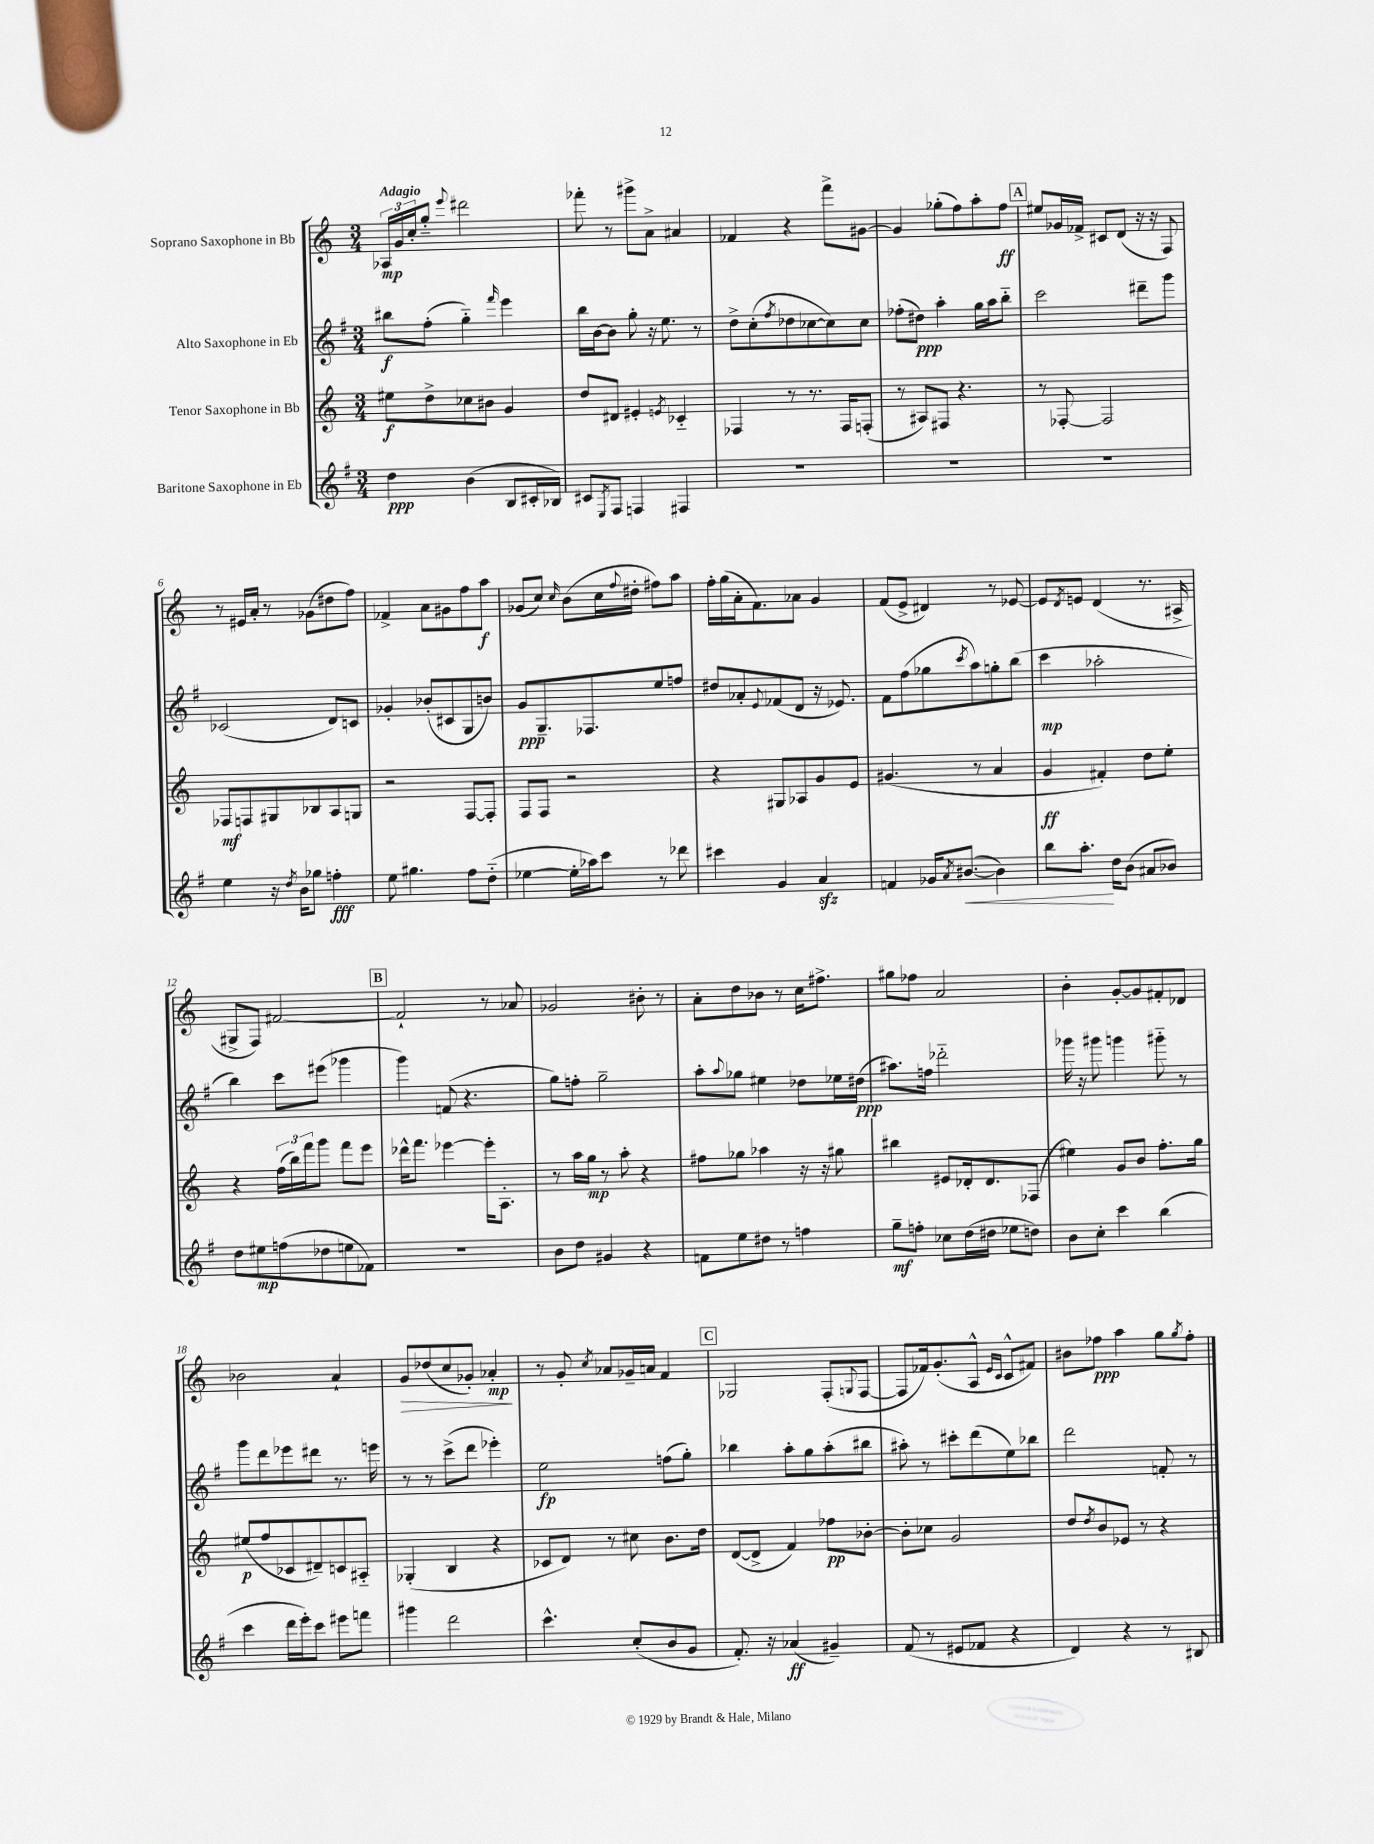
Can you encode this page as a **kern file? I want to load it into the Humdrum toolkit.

**kern	**dynam	**kern	**dynam	**kern	**dynam	**kern	**dynam
*part4	*part4	*part3	*part3	*part2	*part2	*part1	*part1
*staff4	*staff4	*staff3	*staff3	*staff2	*staff2	*staff1	*staff1
*I"Baritone Saxophone in Eb	*	*I"Tenor Saxophone in Bb	*	*I"Alto Saxophone in Eb	*	*I"Soprano Saxophone in Bb	*
*clefG2	*	*clefG2	*	*clefG2	*	*clefG2	*
*k[f#]	*	*k[]	*	*k[f#]	*	*k[]	*
*M3/4	*	*M3/4	*	*M3/4	*	*M3/4	*
=1	=1	=1	=1	=1	=1	=1	=1
!	!	!	!	!	!	!LO:TX:a:B:t=Adagio	!
4dd\	ppp	8ee#X\L	f	8bb#X\L	f	24A-X/LL	mp
.	.	.	.	.	.	24g/	.
.	.	.	.	.	.	24cc'/J	.
.	.	8dd^\	.	(8ff#'\J	.	8gg/J	.
.	.	.	.	.	.	8qqeee/	.
(4b\	.	8cc-X\	.	4gg\)	.	2ddd#X\	.
.	.	8b#X\J	.	.	.	.	.
.	.	.	.	16qqfff#/	.	.	.
8B/L	.	4g/	.	4eee\	.	.	.
16c#X'/L	.	.	.	.	.	.	.
16B-X/JJ)	.	.	.	.	.	.	.
=2	=2	=2	=2	=2	=2	=2	=2
8c#X/L	.	8dd/L	.	16bb\LL	.	8fff-X'\	.
.	.	.	.	[16b\J	.	.	.
8qE/	.	.	.	.	.	.	.
8F#/J	.	8d#X/J	.	8b\J]	.	8r	.
4Fn/	.	4e#X'/	.	8gg'\	.	8ggg#X^\L	.
.	.	.	.	16r	.	8a^\J	.
.	.	.	.	8.ee\	.	.	.
.	.	8qen/	.	.	.	.	.
4F#X/	.	4c-X/	.	.	.	4a#X/	.
.	.	.	.	8r	.	.	.
=3	=3	=3	=3	=3	=3	=3	=3
2.r	.	4F-X/	.	8dd^\L	.	4f-X/	.
.	.	.	.	(8cc'\	.	.	.
.	.	.	.	8qff#/	.	.	.
.	.	8r	.	8dd-X\	.	4r	.
.	.	8.r	.	[8cc-X\	.	.	.
.	.	.	.	8cc-\])	.	8fff^\L	.
.	.	16F-/KL	.	.	.	.	.
.	.	(8Fn'/J	.	8cc-\J	.	[8g#X\J	.
=4	=4	=4	=4	=4	=4	=4	=4
2.r	.	8r	.	(8ff-X'\L	.	4g#/]	.
.	.	8A#X/L)	.	8dd#X\J)	ppp	.	.
.	.	8F#X/J	.	4aa'\	.	(8gg-X'\L	.
.	.	4.r	.	.	.	8ff\)	.
.	.	.	.	16gg\LL	.	8aa'\	.
.	.	.	.	16aa\J	.	.	.
.	.	.	.	8bb\J	.	8ff\J	ff
!!LO:REH:place=s1:t=A
=5	=5	=5	=5	=5	=5	=5	=5
2.r	.	8r	.	2ccc\	.	8ee#X/L	.
.	.	[8F-X'/	.	.	.	16g-X/L	.
.	.	.	.	.	.	16f-X^/JJ	.
.	.	2F-/]	.	.	.	8c#X/L	.
.	.	.	.	.	.	(8d/J	.
.	.	.	.	8ddd#X~\L	.	16r	.
.	.	.	.	.	.	16r	.
.	.	.	.	8ggg\J	.	8F/)	.
!!LO:LB:g=z
=6	=6	=6	=6	=6	=6	=6	=6
4ee\	.	8F-X/L	mf	(2c-X/	.	8r	.
.	.	8Fn/	.	.	.	16e#X/LL	.
.	.	.	.	.	.	16a'/JJ	.
16r	.	8G#X/	.	.	.	8r	.
8qdd/	.	.	.	.	.	.	.
16b\KL	.	.	.	.	.	.	.
8gg-X\J	.	8B-X/	.	.	.	(8g-X\L	.
4ffn'\	fff	8A/	.	8d/L)	.	8dd#X\	.
.	.	8Gn/J	.	8cn/J	.	8ff\J)	.
=7	=7	=7	=7	=7	=7	=7	=7
8ee\	.	2r	.	4g-X'/	.	4f-X^/	.
4.gg#X\	.	.	.	.	.	.	.
.	.	.	.	(8b-X'/L	.	8a\L	.
.	.	.	.	8c#X/	.	8g#X\	.
8ff#\L	.	[8F/L	.	8G/	.	8ff\	.
(8dd\J	.	8F'/J]	.	8bn/J)	.	8aa\J	f
=8	=8	=8	=8	=8	=8	=8	=8
[4ee-X\	.	8F/L	.	8g/L	ppp	(8g-X/L	.
.	.	8F/J	.	8.G~/	.	8cc/J)	.
.	.	.	.	.	.	16qqcc/	.
16ee-'\LL]	.	2r	.	.	.	(8b\L	.
16aa-X\J)	.	.	.	8.F-X/	.	.	.
8ccc\J	.	.	.	.	.	16cc\L	.
.	.	.	.	.	.	8qqff/	.
.	.	.	.	.	.	16dd#X'\JJ	.
8r	.	.	.	8ee/	.	8ff#X\L)	.
8ddd-X\	.	.	.	8ffn/J	.	8aa\J	.
=9	=9	=9	=9	=9	=9	=9	=9
4ccc#X\	.	4r	.	8dd#X/L	.	16ff'\LL	.
.	.	.	.	.	.	(16gg\	.
.	.	.	.	8a-X'/	.	16a'\J	.
.	.	.	.	.	.	8.f\)	.
.	.	.	.	8qqe/	.	.	.
4g/	.	8G#X/L	.	(8f-X/	.	.	.
.	.	8A-X/	.	8d/J	.	8a-X\J	.
4azz/	.	8g/	.	16r	.	4g/	.
.	.	.	.	8.e-X/)	.	.	.
.	.	8e/J	.	.	.	.	.
=10	=10	=10	=10	=10	=10	=10	=10
4fn/	.	(4.g#X/	.	8f#\L	.	(8f/L	.
.	.	.	.	(8ff#\	.	8e^/J	.
16g-X/KL	.	.	.	8gg-X\	.	4d#X/)	.
8qa/	.	.	.	.	.	.	.
!	!LO:HP:b	!	!	!	!	!	!
([8.b#X/J	<	.	.	.	.	.	.
.	.	.	.	8qccc/	.	.	.
.	.	8r	.	8aa\)	.	.	.
4b#\])	.	4a/	.	8ggn'\	.	8r	.
.	.	.	.	(8bb\J	.	[8e-X/	.
=11	=11	=11	=11	=11	=11	=11	=11
8bb\L	.	4g/	ff	4ccc\	mp	8e-/L]	.
.	.	.	.	.	.	8qd/	.
8.aa'\J	.	.	.	.	.	8en/J	.
.	.	4f#X'/)	.	2aa-X'\	.	(4d/	.
16dd\KL	[	.	.	.	.	.	.
(8b\J	.	.	.	.	.	.	.
8a#X/L	.	8dd\L	.	.	.	8.r	.
8b-X/J)	.	8ee'\J	.	.	.	.	.
.	.	.	.	.	.	16A#X^/	.
!!LO:LB:g=z
=12	=12	=12	=12	=12	=12	=12	=12
8dd\L	.	4r	.	4bb\)	.	8G#X^/L	.
8ee#X\	mp	.	.	.	.	8F/J)	.
(8ffn\	.	(24ff\LL	.	8ccc\L	.	[2f#X/	.
.	.	24bb\)	.	.	.	.	.
.	.	24fff\J	.	.	.	.	.
8dd-X\	.	8ggg\J	.	(8eee#X\J	.	.	.
8een\	.	8fff\L	.	4ggg-X\	.	.	.
8f-X\J)	.	8eee\J	.	.	.	.	.
!!LO:REH:place=s1:t=B
=13	=13	=13	=13	=13	=13	=13	=13
2.r	.	16ddd-X^^\KL	.	4ggg\)	.	2f#`/]	.
.	.	8.fff\J	.	.	.	.	.
.	.	[4eee-X\	.	(8fn/	.	.	.
.	.	.	.	4.r	.	.	.
.	.	16eee-'\KL]	.	.	.	8r	.
.	.	8.A'\J	.	.	.	.	.
.	.	.	.	.	.	8a-X/	.
=14	=14	=14	=14	=14	=14	=14	=14
8b\L	.	8r	.	8gg\L)	.	2g-X/	.
8dd\J	.	16aa\LL	.	8ffn'\J	.	.	.
.	.	16gg\JJ	mp	.	.	.	.
4g#X/	.	8r	.	2gg~\	.	.	.
.	.	8aa'\	.	.	.	.	.
4r	.	4r	.	.	.	8b#X'\	.
.	.	.	.	.	.	8r	.
=15	=15	=15	=15	=15	=15	=15	=15
8fn\L	.	8ff#X\L	.	8aa'\L	.	8a'\L	.
.	.	.	.	8qqaa/	.	.	.
8ee\	.	8gg-X\J	.	8gg-X\J	.	8dd\	.
8dd#X\J	.	4aa-X\	.	4ee#X\	.	8b-X\J	.
8r	.	.	.	.	.	8r	.
4ffn\	.	16r	.	8dd-X\L	.	16cc\KL	.
.	.	16r	.	.	.	8.ff#X^\J	.
.	.	8gg#X\	.	16ee-X\L	.	.	.
.	.	.	.	(16dd#X\JJ	ppp	.	.
=16	=16	=16	=16	=16	=16	=16	=16
8gg~\L	mf	4bb#X\	.	8.aa#X\L)	.	8gg#X\L	.
8ffn'\J	.	.	.	.	.	8ff-X\J	.
.	.	.	.	16ffn\Jk	.	.	.
8cc-X\L	.	8e#X/L	.	2ddd-X\	.	2a/	.
(16dd\L	.	16d-X'/k	.	.	.	.	.
16dd#X\JJ	.	8.d-/	.	.	.	.	.
8ee-X\L	.	.	.	.	.	.	.
8ddn\J)	.	(8F-X/J	.	.	.	.	.
=17	=17	=17	=17	=17	=17	=17	=17
8b\L	.	4ee#X\)	.	16ggg-X\	.	4b'\	.
.	.	.	.	16r	.	.	.
8cc'\J	.	.	.	8ggg#X\	.	.	.
4ccc\	.	8g/L	.	4gggn\	.	[8g'/L	.
.	.	8b/J	.	.	.	8g/]	.
(4bb\	.	8.ff'\L	.	8ggg#X\	.	8f#X'/	.
.	.	.	.	8r	.	8d-X/J	.
.	.	16gg\Jk	.	.	.	.	.
!!LO:LB:g=z
=18	=18	=18	=18	=18	=18	=18	=18
4ccc\	.	(8ee#X/L	p	8ggg\L	.	2b-X\	.
.	.	8ff/	.	8ddd\	.	.	.
16ddd\LL	.	8c-X/	.	8eee-X\	.	.	.
16eee'\J)	.	.	.	.	.	.	.
8ccc\J	.	8d#X~/)	.	8ddd#X\J	.	.	.
8eee#X\L	.	8cn/	.	8.r	.	4a`/	.
8fffn\J	.	8A#X/J	.	.	.	.	.
.	.	.	.	16eeen\	.	.	.
=19	=19	=19	=19	=19	=19	=19	=19
!	!	!	!	!	!	!	!LO:HP:b
4ggg#X\	.	(4G-X'/	.	8r	.	8g/L	>
.	.	.	.	8r	.	(8dd-X/	.
2ddd\	.	4B/	.	(8ccc^\L	.	8cc/	.
.	.	.	.	8ddd\J	.	8g-X'/J)	.
.	.	4r	.	4eee-X'\)	.	4a-X'/	mp
.	.	.	.	.	.	.	]
=20	=20	=20	=20	=20	=20	=20	=20
4.ccc^^\	.	8c-X/L	.	2ee\	fp	8r	.
.	.	8d/J)	.	.	.	8g'/	.
.	.	.	.	.	.	8qcc/	.
.	.	8r	.	.	.	8a-X/L	.
(8cc'/L	.	8cc#X\	.	.	.	16g-X~/L	.
.	.	.	.	.	.	16an/JJ	.
8b/	.	8.b\L	.	(8ffn\L	.	4f/	.
8g/J	.	.	.	8gg'\J)	.	.	.
.	.	16dd\Jk	.	.	.	.	.
!!LO:REH:place=s1:t=C
=21	=21	=21	=21	=21	=21	=21	=21
8.f#'/)	.	([8d/L	.	4bb-X\	.	2G-X/	.
.	.	8d^/J]	.	.	.	.	.
16r	.	.	.	.	.	.	.
(4a-X/	ff	4f/)	.	8aa'\L	.	.	.
.	.	.	.	8gg\	.	.	.
4g#X~/)	.	8ff-X\L	pp	(8aa'\	.	(8F'/L	.
.	.	.	.	.	.	8qqGn/	.
.	.	[8b-X'\J	.	8bb#X\J	.	[8F/J	.
=22	=22	=22	=22	=22	=22	=22	=22
(8f#/	.	8b-'\L]	.	8aa#X'\)	.	8F/L]	.
8r	.	8cc-X\J	.	8r	.	16f-X/k)	.
.	.	.	.	.	.	(8.g'/	.
8e#X/L	.	2g/	.	8ccc#X'\L	.	.	.
8f-X/J	.	.	.	(8ddd\	.	8A^^/J	.
.	.	.	.	.	.	16qqe/LL	.
.	.	.	.	.	.	16qqc/JJ	.
4r	.	.	.	8ee\)	.	8c^^/L	.
.	.	.	.	8bb-X\J	.	8f#X/J)	.
=23	=23	=23	=23	=23	=23	=23	=23
4d/)	.	8dd/L	.	2ddd\	.	8b#X\L	.
.	.	8qdd/	.	.	.	.	.
.	.	8b/	.	.	.	8ff-X\J	ppp
4r	.	8e-X/J	.	.	.	4aa\	.
.	.	8r	.	.	.	.	.
8r	.	4r	.	8fn'/	.	8gg\L	.
.	.	.	.	.	.	8qgg/	.
8B#X/	.	.	.	8r	.	8ff-'\J	.
==	==	==	==	==	==	==	==
*-	*-	*-	*-	*-	*-	*-	*-
